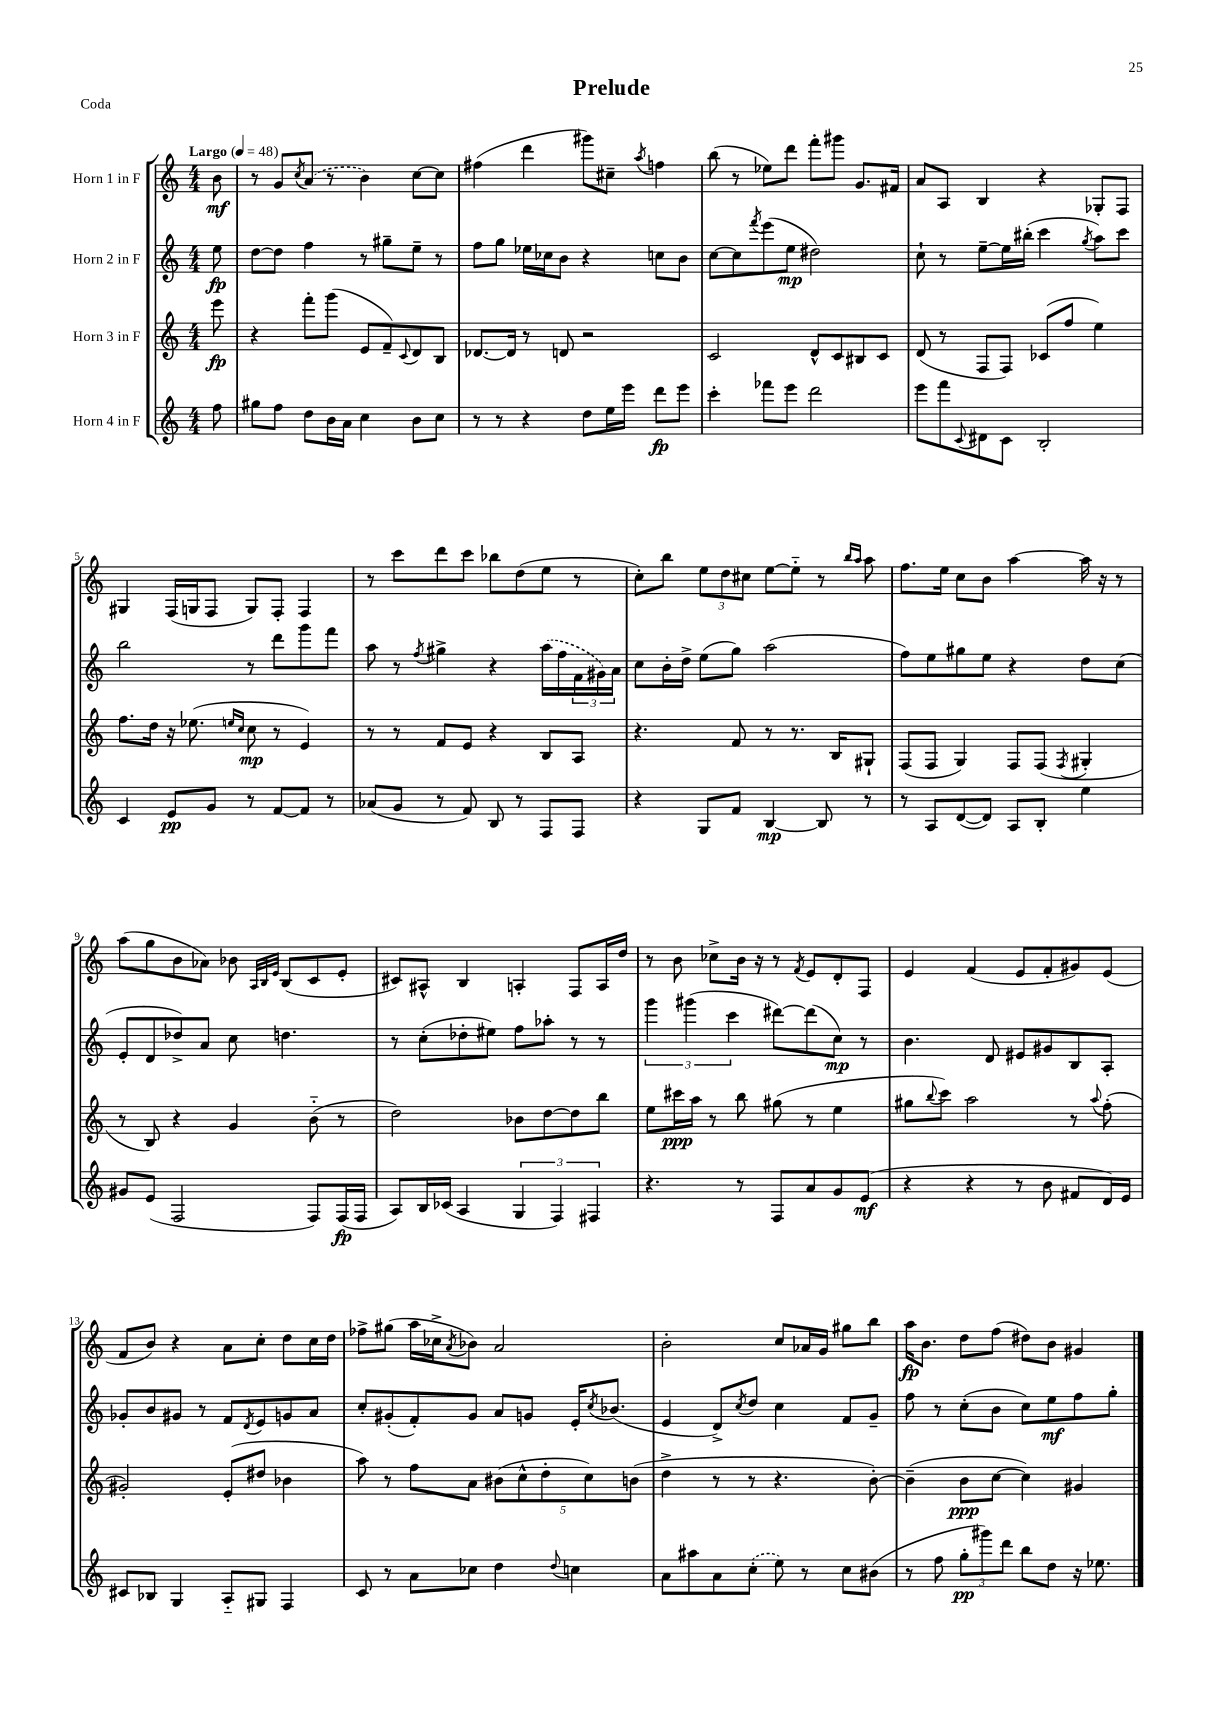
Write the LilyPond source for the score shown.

\header { title = "Prelude" piece = "Coda" }
<<
\new StaffGroup <<
\new Staff = "s0" \with { instrumentName = "Horn 1 in F" } {
    \clef treble \key c \major \numericTimeSignature \time 4/4 \partial 8 \tempo "Largo" 4 = 48
    b'8\mf |
    r8 g'8 \acciaccatura { c''8 } \once \slurDashed a'8( r8 b'4) c''8~ c''8 |
    fis''4( d'''4 gis'''8) cis''8-- \acciaccatura { a''8 } f''4 |
    b''8( r8 ees''8) d'''8 f'''8-. gis'''8 g'8. fis'16 |
    a'8 a8 b4 r4 ges8-. f8 |
    gis4 f16( g16 f8 g8) f8-. f4 |
    r8 c'''8 d'''8 c'''8 bes''8 d''8( e''8 r8 |
    c''8-.) b''8 \tuplet 3/2 { e''8 d''8 cis''8 } e''8~ e''8-_ r8 \grace { b''16 a''16 } a''8 |
    f''8. e''16 c''8 b'8 a''4~ a''16 r16 r8 |
    a''8( g''8 b'8 aes'8) bes'8 \grace { a32 b32 e'32 } b8( c'8 e'8-. |
    cis'8) ais8-^ b4 a4-. f8 a16 d''16 |
    r8 b'8 ces''8-> b'16 r16 r8 \acciaccatura { f'8 } e'8 d'8-. f8 |
    e'4 f'4( e'8 f'8-. gis'8) e'8( |
    f'8 b'8) r4 a'8 c''8-. d''8 c''16 d''16 |
    fes''8-> gis''8( a''16 ces''16-> \acciaccatura { a'8 } bes'8) a'2 |
    b'2-. c''8 aes'16 g'16 gis''8 b''8 |
    a''16\fp b'8. d''8 f''8( dis''8) b'8 gis'4 \bar "|." |
}
\new Staff = "s1" \with { instrumentName = "Horn 2 in F" } {
    \clef treble \key c \major \numericTimeSignature \time 4/4 \partial 8
    e''8\fp |
    d''8~ d''8 f''4 r8 gis''8-- e''8-- r8 |
    f''8 g''8 ees''16 ces''16 b'8 r4 c''8 b'8 |
    c''8~ c''8 \acciaccatura { f'''8 } e'''8( e''8\mp dis''2) |
    c''8-! r8 e''8~-- e''16 bis''16-.( c'''4 \acciaccatura { g''8 } a''8) c'''8 |
    b''2 r8 d'''8 g'''8 f'''8 |
    a''8 r8 \acciaccatura { f''8 } gis''4-> r4 \once \slurDashed a''16( f''16 \tuplet 3/2 { f'16 gis'16) a'16 } |
    c''8 b'16-. d''16-> e''8( g''8) a''2( |
    f''8) e''8 gis''8 e''8 r4 d''8 c''8( |
    e'8-. d'8 des''8->) a'8 c''8 d''4. |
    r8 c''8-.( des''8-. eis''8) f''8 aes''8-. r8 r8 |
    \tuplet 3/2 { g'''4 gis'''4( c'''4 } dis'''8~) dis'''8( c''8\mp) r8 |
    b'4. d'8 eis'8 gis'8 b8 a8-. |
    ges'8-. b'8 gis'8 r8 f'8 \acciaccatura { d'8 } e'8 g'8 a'8 |
    c''8-. gis'8-.( f'8-.) gis'8 a'8 g'8 e'16-. \acciaccatura { c''8 } bes'8.( |
    e'4 d'8->) \acciaccatura { c''8 } d''8 c''4 f'8 g'8-- |
    f''8 r8 c''8-.( b'8 c''8) e''8\mf f''8 g''8-. \bar "|." |
}
\new Staff = "s2" \with { instrumentName = "Horn 3 in F" } {
    \clef treble \key c \major \numericTimeSignature \time 4/4 \partial 8
    e'''8\fp |
    r4 f'''8-. g'''8( e'8 f'8--) \appoggiatura { c'8 } d'8 b8 |
    des'8.~ des'16 r8 d'8 r2 |
    c'2 d'8-^ c'8 bis8 c'8 |
    d'8( r8 f8 f8) ces'8( f''8 e''4) |
    f''8. d''16 r16 ees''8.( \grace { e''16 c''16 } c''8\mp r8 e'4) |
    r8 r8 f'8 e'8 r4 b8 a8 |
    r4. f'8 r8 r8. b16 gis8-! |
    f8( f8 g4) f8 f8( \acciaccatura { f8 } gis4-. |
    r8 b8) r4 g'4 b'8-_( r8 |
    d''2) bes'8 d''8~ d''8 b''8 |
    e''8 cis'''16\ppp a''16 r8 b''8 gis''8( r8 e''4 |
    gis''8 \appoggiatura { b''8 } c'''8) a''2 r8 \appoggiatura { a''8 } f''8-.( |
    gis'2-.) e'8-.( dis''8 bes'4 |
    a''8) r8 f''8 a'8 \tuplet 5/4 { bis'8( c''8-^ d''8-. c''8) b'8( } |
    d''4-> r8 r8 r4. b'8~-.) |
    b'4--( b'8\ppp c''8~ c''4) gis'4 \bar "|." |
}
\new Staff = "s3" \with { instrumentName = "Horn 4 in F" } {
    \clef treble \key c \major \numericTimeSignature \time 4/4 \partial 8
    f''8 |
    gis''8 f''8 d''8 b'16 a'16 c''4 b'8 c''8 |
    r8 r8 r4 d''8 e''16 e'''16 d'''8\fp e'''8 |
    c'''4-. fes'''8 e'''8 d'''2 |
    e'''8 f'''8 \appoggiatura { c'8 } dis'8 c'8 b2-. |
    c'4 e'8\pp g'8 r8 f'8~ f'8 r8 |
    aes'8( g'8 r8 f'8) b8 r8 f8 f8 |
    r4 g8 f'8 b4~\mp b8 r8 |
    r8 a8 d'8~( d'8) a8 b8-. e''4 |
    gis'8 e'8( f2 f8) f16\fp( f16 |
    a8) b16 ces'16( a4 \tuplet 3/2 { g4 f4) fis4 } |
    r4. r8 f8 a'8 g'8 e'8\mf( |
    r4 r4 r8 b'8 fis'8 d'16) e'16 |
    cis'8 bes8 g4 a8-_ gis8 f4 |
    c'8 r8 a'8 ces''8 d''4 \appoggiatura { d''8 } c''4 |
    a'8 ais''8 a'8 \once \slurDashed c''8-.( e''8) r8 c''8 bis'8( |
    r8 f''8 \tuplet 3/2 { g''8-.\pp gis'''8) d'''8 } b''8 d''8 r16 ees''8. \bar "|." |
}
>>
>>
